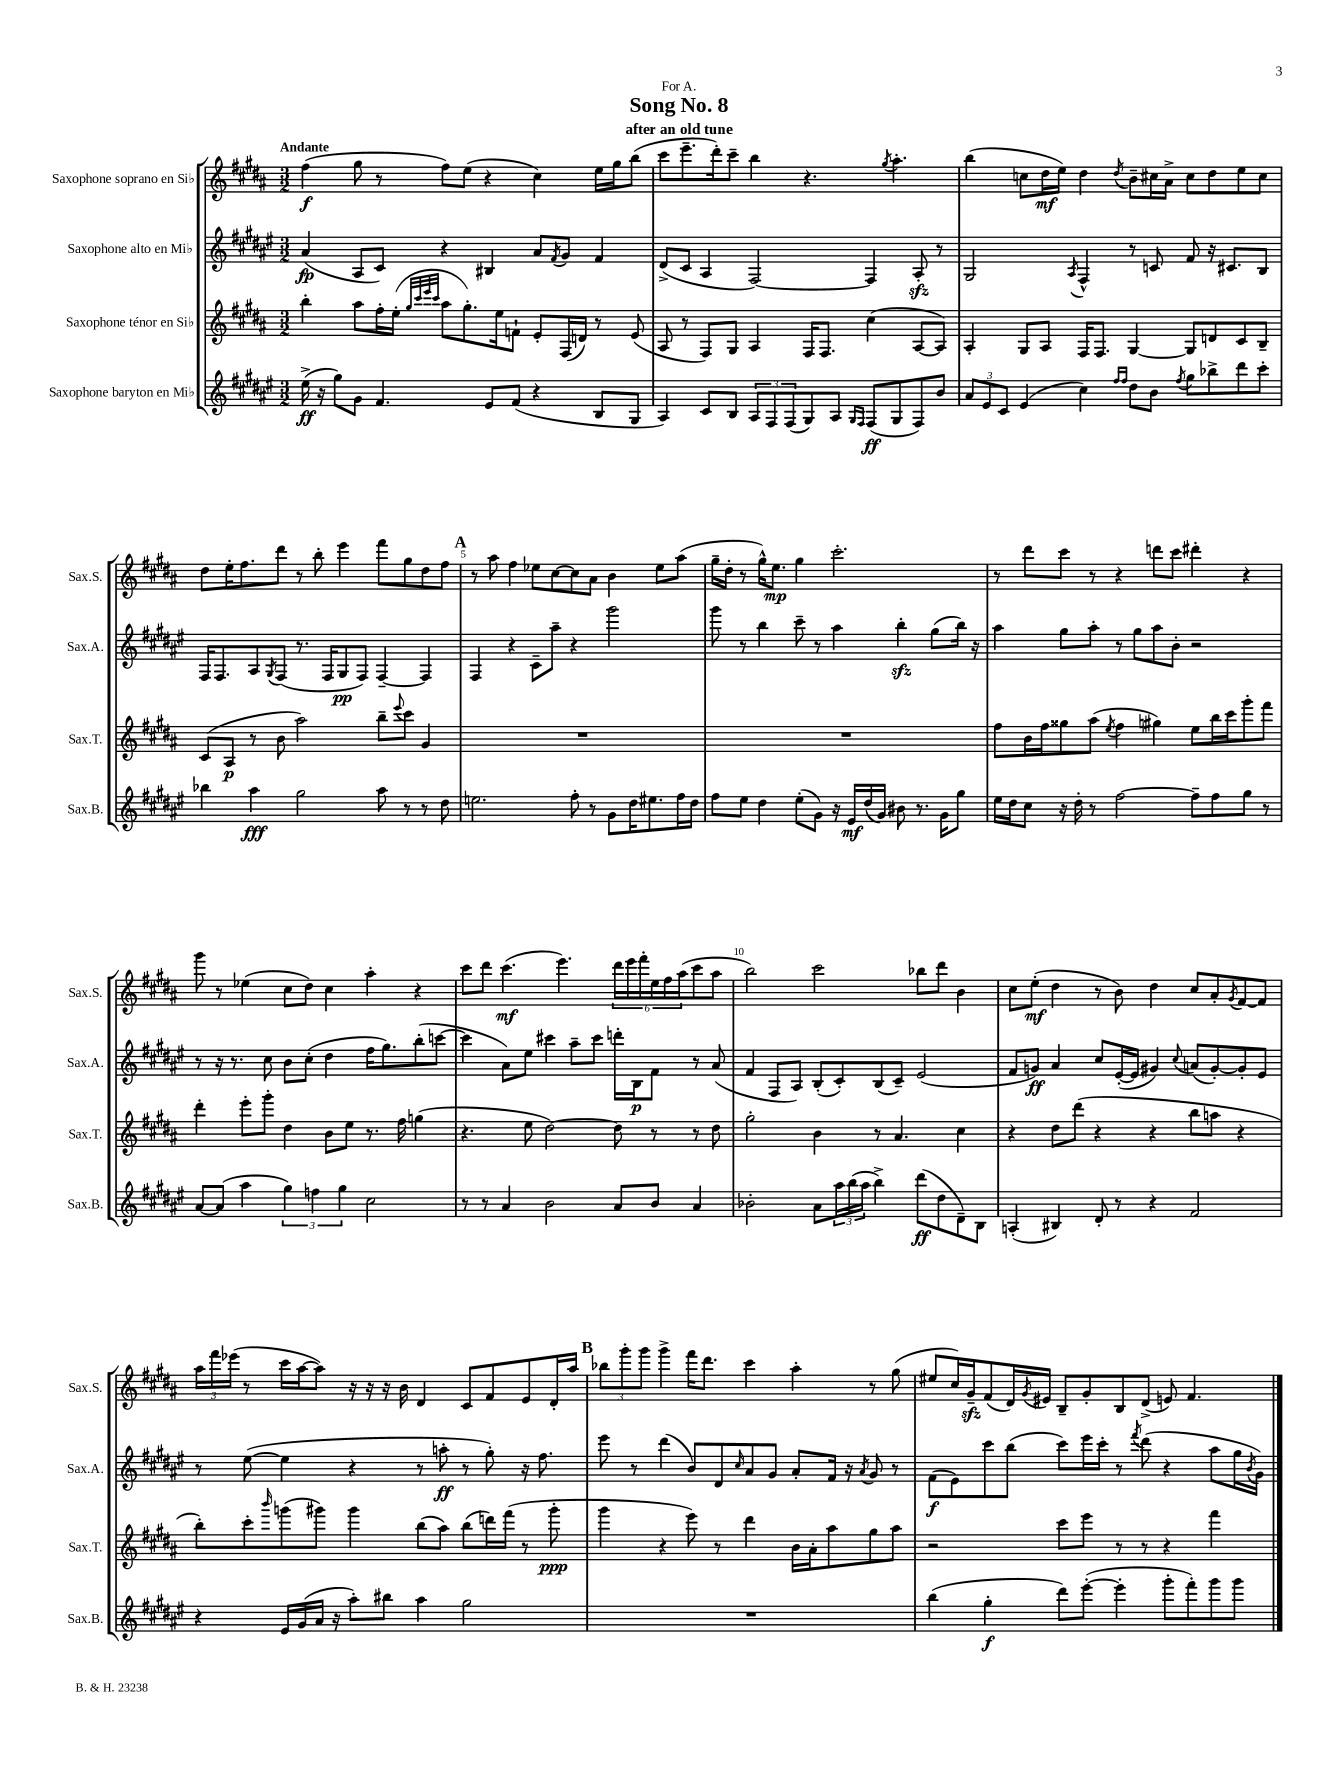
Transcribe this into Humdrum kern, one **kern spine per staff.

**kern	**dynam	**kern	**dynam	**kern	**dynam	**kern	**dynam
*part4	*part4	*part3	*part3	*part2	*part2	*part1	*part1
*staff4	*staff4	*staff3	*staff3	*staff2	*staff2	*staff1	*staff1
*I"Saxophone baryton en Mi♭	*	*I"Saxophone ténor en Si♭	*	*I"Saxophone alto en Mi♭	*	*I"Saxophone soprano en Si♭	*
*I'Sax.B.	*	*I'Sax.T.	*	*I'Sax.A.	*	*I'Sax.S.	*
*clefG2	*	*clefG2	*	*clefG2	*	*clefG2	*
*k[f#c#g#d#a#e#]	*	*k[f#c#g#d#a#]	*	*k[f#c#g#d#a#e#]	*	*k[f#c#g#d#a#]	*
*M3/2	*	*M3/2	*	*M3/2	*	*M3/2	*
=1	=1	=1	=1	=1	=1	=1	=1
!	!	!	!	!	!	!LO:TX:a:B:t=Andante	!
(16ee#^\	ff	4bb'\	.	(4a#/	fp	(4ff#\	f
16r	.	.	.	.	.	.	.
8gg#\L)	.	.	.	.	.	.	.
8g#\J	.	8aa#\L	.	8A#/L	.	8gg#\	.
4.f#/	.	16ff#'\L	.	8c#/J)	.	8r	.
.	.	(16ee'\JJ	.	.	.	.	.
.	.	32qqgg#/LLL	.	.	.	.	.
.	.	32qqccc#/	.	.	.	.	.
.	.	32qqeee/	.	.	.	.	.
.	.	32qqccc#/JJJ	.	.	.	.	.
.	.	8aa#\L	.	4r	.	8ff#\L)	.
.	.	8.gg#'\)	.	.	.	(8ee\J	.
8e#/L	.	.	.	4B#X/	.	4r	.
.	.	16ee\k	.	.	.	.	.
(8f#/J	.	8fn`\J	.	.	.	.	.
4r	.	8e'/L	.	8a#/L	.	4cc#\)	.
.	.	.	.	8qf#/	.	.	.
.	.	(16F#/L	.	8g#/J	.	.	.
.	.	16dn/JJ)	.	.	.	.	.
8B/L	.	8r	.	4f#/	.	16ee\LL	.
.	.	.	.	.	.	16gg#\J	.
8G#/J	.	(8e/	.	.	.	(8bb\J	.
=2	=2	=2	=2	=2	=2	=2	=2
4A#/)	.	8A#/	.	(8d#^/L	.	8ccc#\L	.
.	.	8r	.	8c#/J	.	8.eee~\	.
8c#/L	.	8F#/L)	.	4A#/	.	.	.
.	.	.	.	.	.	16ddd#'\k)	.
8B/J	.	8G#/J	.	.	.	8ccc#~\J	.
12A#/L	.	4A#/	.	[2F#/)	.	4bb\	.
12F#/	.	.	.	.	.	.	.
(12F#/	.	.	.	.	.	.	.
8G#/)	.	16F#/KL	.	.	.	4.r	.
.	.	8.F#/J	.	.	.	.	.
8A#/J	.	.	.	.	.	.	.
16qqG#/LL	.	.	.	.	.	.	.
16qqF#/JJ	.	.	.	.	.	.	.
(8F#/L	ff	(4cc#\	.	4F#/]	.	.	.
.	.	.	.	.	.	8qgg#/	.
8G#/	.	.	.	.	.	4.aa#'\	.
8F#/)	.	[8A#/L	.	8A#zz'/	.	.	.
8b/J	.	8A#/J])	.	8r	.	.	.
=3	=3	=3	=3	=3	=3	=3	=3
12a#/L	.	4A#'/	.	2G#/	.	(4bb\	.
12e#/	.	.	.	.	.	.	.
12c#/J	.	.	.	.	.	.	.
(4e#/	.	8G#/L	.	.	.	8ccn\L	.
.	.	8A#/J	.	.	.	16dd#\L	mf
.	.	.	.	.	.	16ee\JJ)	.
.	.	.	.	8qA#/	.	.	.
4cc#\)	.	16F#/KL	.	4F#^^/	.	4dd#\	.
.	.	8.F#/J	.	.	.	.	.
16qqff#/LL	.	.	.	.	.	.	.
16qqff#/JJ	.	.	.	.	.	8qdd#/	.
8dd#\L	.	[4G#/	.	8r	.	8b~\L	.
8b\J	.	.	.	8cn/	.	16cc#X\L	.
.	.	.	.	.	.	16a#^\JJ	.
8qff#/	.	.	.	.	.	.	.
8gg#\L	.	8G#/L]	.	8f#/	.	8cc#\L	.
8bb-X^\	.	8dn/	.	16r	.	8dd#\	.
.	.	.	.	8.c#X/L	.	.	.
8ddd#\	.	8c#/	.	.	.	8ee\	.
8ccc#'\J	.	8B~/J	.	8B/J	.	8cc#\J	.
!!LO:LB:g=z
=4	=4	=4	=4	=4	=4	=4	=4
4bb-X\	.	(8c#/L	.	16F#/KL	.	8dd#\L	.
.	.	.	.	8.F#/	.	.	.
.	.	8A#/J	p	.	.	16ee'\K	.
.	.	.	.	.	.	8.ff#\	.
4aa#\	fff	8r	.	8A#/	.	.	.
.	.	.	.	8qG#/	.	.	.
.	.	8b\	.	(8F#/J	.	8ddd#\J	.
2gg#\	.	2aa#\)	.	8.r	.	8r	.
.	.	.	.	.	.	8bb'\	.
.	.	.	.	16F#/KL	.	.	.
.	.	.	.	8G#/	pp	4eee\	.
.	.	.	.	8F#/J)	.	.	.
8aa#\	.	8bb~\L	.	[4F#~/	.	8fff#\L	.
.	.	8qqeee/	.	.	.	.	.
8r	.	8ccc#\J	.	.	.	8gg#\	.
8r	.	4g#/	.	4F#/]	.	8dd#\	.
8dd#\	.	.	.	.	.	8ff#\J	.
!!LO:REH:place=s1:t=A
=5	=5	=5	=5	=5	=5	=5	=5
2.een\	.	1.r	.	4F#/	.	8r	.
.	.	.	.	.	.	8aa#\	.
.	.	.	.	4r	.	4ff#\	.
.	.	.	.	8c#~\L	.	8ee-X\L	.
.	.	.	.	8aa#~\J	.	[8cc#\	.
8ff#'\	.	.	.	4r	.	8cc#\]	.
8r	.	.	.	.	.	8a#\J	.
8g#\L	.	.	.	2ggg#\	.	4b\	.
16dd#\K	.	.	.	.	.	.	.
8.ee#X\	.	.	.	.	.	.	.
.	.	.	.	.	.	8ee-\L	.
16ff#\L	.	.	.	.	.	(8aa#\J	.
16dd#\JJ	.	.	.	.	.	.	.
=6	=6	=6	=6	=6	=6	=6	=6
8ff#\L	.	1.r	.	8ggg#\	.	16gg#~\LL	.
.	.	.	.	.	.	16dd#'\JJ	.
8ee#\J	.	.	.	8r	.	8r	.
4dd#\	.	.	.	4bb\	.	16gg#^^\KL)	.
.	.	.	.	.	.	8.ee\J	mp
(8ee#'\L	.	.	.	8ccc#~\	.	4gg#\	.
8g#\J)	.	.	.	8r	.	.	.
16r	.	.	.	4aa#\	.	2.ccc#'\	.
16e#/LL	mf	.	.	.	.	.	.
(16dd#/	.	.	.	.	.	.	.
16g#/JJ)	.	.	.	.	.	.	.
8b#X\	.	.	.	4bbzz'\	.	.	.
8.r	.	.	.	.	.	.	.
.	.	.	.	(8gg#\L	.	.	.
16g#\KL	.	.	.	.	.	.	.
8gg#\J	.	.	.	16bb\Jk)	.	.	.
.	.	.	.	16r	.	.	.
=7	=7	=7	=7	=7	=7	=7	=7
16ee#\LL	.	8ff#\L	.	4aa#\	.	8r	.
16dd#\J	.	.	.	.	.	.	.
8cc#\J	.	16b\L	.	.	.	8ddd#\L	.
.	.	16ff#\J	.	.	.	.	.
16r	.	8gg##X\	.	8gg#\L	.	8ccc#\J	.
16dd#'\	.	.	.	.	.	.	.
8r	.	(8aa#\J	.	8aa#'\J	.	8r	.
.	.	8qee/	.	.	.	.	.
[2ff#\	.	4ff#\	.	8r	.	4r	.
.	.	.	.	8gg#\L	.	.	.
.	.	4gg#X\)	.	8aa#\	.	8dddn\L	.
.	.	.	.	8b'\J	.	8ccc#\J	.
8ff#~\L]	.	8ee\L	.	2r	.	4ddd#X'\	.
8ff#\	.	16bb\L	.	.	.	.	.
.	.	16ccc#\J	.	.	.	.	.
8gg#\J	.	8ggg#'\	.	.	.	4r	.
8r	.	8fff#\J	.	.	.	.	.
!!LO:LB:g=z
=8	=8	=8	=8	=8	=8	=8	=8
[8a#/L	.	4ddd#'\	.	8r	.	8ggg#\	.
(8a#/J]	.	.	.	16r	.	8r	.
.	.	.	.	8.r	.	.	.
4aa#\	.	8eee'\L	.	.	.	(4ee-X\	.
.	.	8ggg#'\J	.	8cc#\	.	.	.
6gg#\)	.	4dd#\	.	8b\L	.	8cc#\L	.
.	.	.	.	(8cc#'\J	.	8dd#\J)	.
6ffn\	.	.	.	.	.	.	.
.	.	8b\L	.	4dd#\	.	4cc#\	.
6gg#\	.	.	.	.	.	.	.
.	.	8ee\J	.	.	.	.	.
2cc#\	.	8.r	.	16ff#\KL	.	4aa#'\	.
.	.	.	.	8.gg#\)	.	.	.
.	.	16ff#\	.	.	.	.	.
.	.	(4ggn\	.	(8bb'\	.	4r	.
.	.	.	.	[8cccn\J	.	.	.
=9	=9	=9	=9	=9	=9	=9	=9
8r	.	4.r	.	4ccc\]	.	8ccc#\L	.
8r	.	.	.	.	.	8ddd#\J	.
4a#/	.	.	.	8a#\L)	.	(4.ccc#\	mf
.	.	8ee\	.	8ee#\J	.	.	.
2b\	.	[2dd#\)	.	4ccc#X\	.	.	.
.	.	.	.	.	.	4.eee\)	.
.	.	.	.	8aa#~\L	.	.	.
.	.	.	.	8ccc#\J	.	.	.
8a#/L	.	8dd#\]	.	16dddn'\LL	.	24ddd#\LL	.
.	.	.	.	.	.	24eee\	.
.	.	.	.	16B\J	p	.	.
.	.	.	.	.	.	24fff#'\	.
8b/J	.	8r	.	8f#\J	.	24ee\	.
.	.	.	.	.	.	24ff#\	.
.	.	.	.	.	.	(24aa#\J	.
4a#/	.	8r	.	8r	.	8ccc#\	.
.	.	8dd#\	.	(8a#/	.	8aa#\J	.
=10	=10	=10	=10	=10	=10	=10	=10
2b-X'\	.	2gg#'\	.	4f#/	.	2bb\)	.
.	.	.	.	8F#/L	.	.	.
.	.	.	.	8A#/J)	.	.	.
8a#\L	.	4b\	.	(8B'/L	.	2ccc#\	.
24aa#\L	.	.	.	8c#'/)	.	.	.
(24bb\	.	.	.	.	.	.	.
24aa#\JJ	.	.	.	.	.	.	.
4bb^\)	.	8r	.	(8B/	.	.	.
.	.	4.a#/	.	8c#~/J)	.	.	.
(8ddd#\L	ff	.	.	(2e#/	.	8bb-X\L	.
8dd#\	.	.	.	.	.	8ddd#\J	.
8d#~\)	.	4cc#\	.	.	.	4b\	.
8B\J	.	.	.	.	.	.	.
=11	=11	=11	=11	=11	=11	=11	=11
(4An'/	.	4r	.	8f#/L	.	8cc#\L	.
.	.	.	.	8gn/J)	ff	(8ee'\J	mf
4B#X/)	.	8dd#\L	.	4a#/	.	4dd#\	.
.	.	(8ddd#\J	.	.	.	.	.
8d#'/	.	4r	.	8cc#/L	.	8r	.
8r	.	.	.	([16e#'/L	.	8b\)	.
.	.	.	.	16e#/JJ]	.	.	.
4r	.	4r	.	4g#X/)	.	4dd#\	.
.	.	.	.	8qqcc#/	.	.	.
2f#/	.	8bb\L	.	(8an/L	.	8cc#/L	.
.	.	8aan\J	.	[8g#'/)	.	8a#'/	.
.	.	.	.	.	.	8qg#/	.
.	.	4r	.	8g#'/]	.	[8f#/	.
.	.	.	.	8e#/J	.	8f#/J]	.
!!LO:LB:g=z
=12	=12	=12	=12	=12	=12	=12	=12
4r	.	8bb'\L)	.	8r	.	24aa#\LL	.
.	.	.	.	.	.	24fff#\	.
.	.	.	.	.	.	(24eee-X\JJ	.
.	.	8ccc#'\	.	([8ee#\	.	8r	.
.	.	16qqbbb/	.	.	.	.	.
16e#/LL	.	(8gggn\	.	4ee#\]	.	16ccc#\LL	.
(16g#/	.	.	.	.	.	[16aa#\J	.
16a#/JJ	.	8ggg#X\J)	.	.	.	8aa#\J])	.
16r	.	.	.	.	.	.	.
8aa#'\L)	.	4ggg#\	.	4r	.	16r	.
.	.	.	.	.	.	16r	.
8bb#X\J	.	.	.	.	.	16r	.
.	.	.	.	.	.	16b\	.
4aa#\	.	(8bb\L	.	8r	.	4d#/	.
.	.	8aa#\J)	.	8aan'\	ff	.	.
2gg#\	.	(8bb\L	.	8r	.	8c#/L	.
.	.	16dddn\L)	.	8gg#'\)	.	8f#/	.
.	.	(16fff#\JJ	.	.	.	.	.
.	.	8r	.	16r	.	8e/	.
.	.	.	.	8.ff#\	.	.	.
.	.	8ggg#'\	ppp	.	.	16d#'/L	.
.	.	.	.	.	.	16aa#/JJ	.
!!LO:REH:place=s1:t=B
=13	=13	=13	=13	=13	=13	=13	=13
1.r	.	4ggg#\	.	8eee#\	.	12bb-X\L	.
.	.	.	.	.	.	12ggg#'\	.
.	.	.	.	8r	.	.	.
.	.	.	.	.	.	12ggg#\J	.
.	.	4r	.	(4ddd#\	.	4ggg#^\	.
.	.	8eee\)	.	8b/L)	.	16fff#\KL	.
.	.	.	.	.	.	8.ddd#\J	.
.	.	8r	.	8d#/	.	.	.
.	.	.	.	16qqcc#/	.	.	.
.	.	4ddd#\	.	8a#/	.	4ccc#\	.
.	.	.	.	8g#/J	.	.	.
.	.	16b\LL	.	8a#'/L	.	4aa#'\	.
.	.	16a#'\J	.	.	.	.	.
.	.	8aa#\	.	16f#/Jk	.	.	.
.	.	.	.	16r	.	.	.
.	.	.	.	8qa#/	.	.	.
.	.	8gg#\	.	8g#/	.	8r	.
.	.	8aa#\J	.	8r	.	(8gg#\	.
=14	=14	=14	=14	=14	=14	=14	=14
(4bb\	.	2r	.	(8f#\L	f	8ee#X/L	.
.	.	.	.	8e#\)	.	16cc#/L)	.
.	.	.	.	.	.	16g#zz~/J	.
4gg#'\	f	.	.	8ccc#\	.	(8f#/	.
.	.	.	.	(8bb\J	.	16d#/L)	.
.	.	.	.	.	.	8qg#/	.
.	.	.	.	.	.	16e#X/JJ	.
8ddd#\L)	.	8ccc#\L	.	8ccc#\L)	.	8B~/L	.
([8eee#'\J	.	8eee\J	.	16eee#\L	.	8g#'/	.
.	.	.	.	16ccc#'\JJ	.	.	.
4eee#'\]	.	8r	.	8r	.	8B/	.
.	.	.	.	8qfff#/	.	.	.
.	.	8r	.	(8ddd#\	.	(8d#^/J	.
8ggg#'\L	.	4r	.	4r	.	8en/)	.
8fff#'\)	.	.	.	.	.	4.f#/	.
8ggg#\	.	4fff#\	.	8aa#\L	.	.	.
8ggg#\J	.	.	.	16gg#\L	.	.	.
.	.	.	.	8qb/	.	.	.
.	.	.	.	16g#\JJ)	.	.	.
==	==	==	==	==	==	==	==
*-	*-	*-	*-	*-	*-	*-	*-
